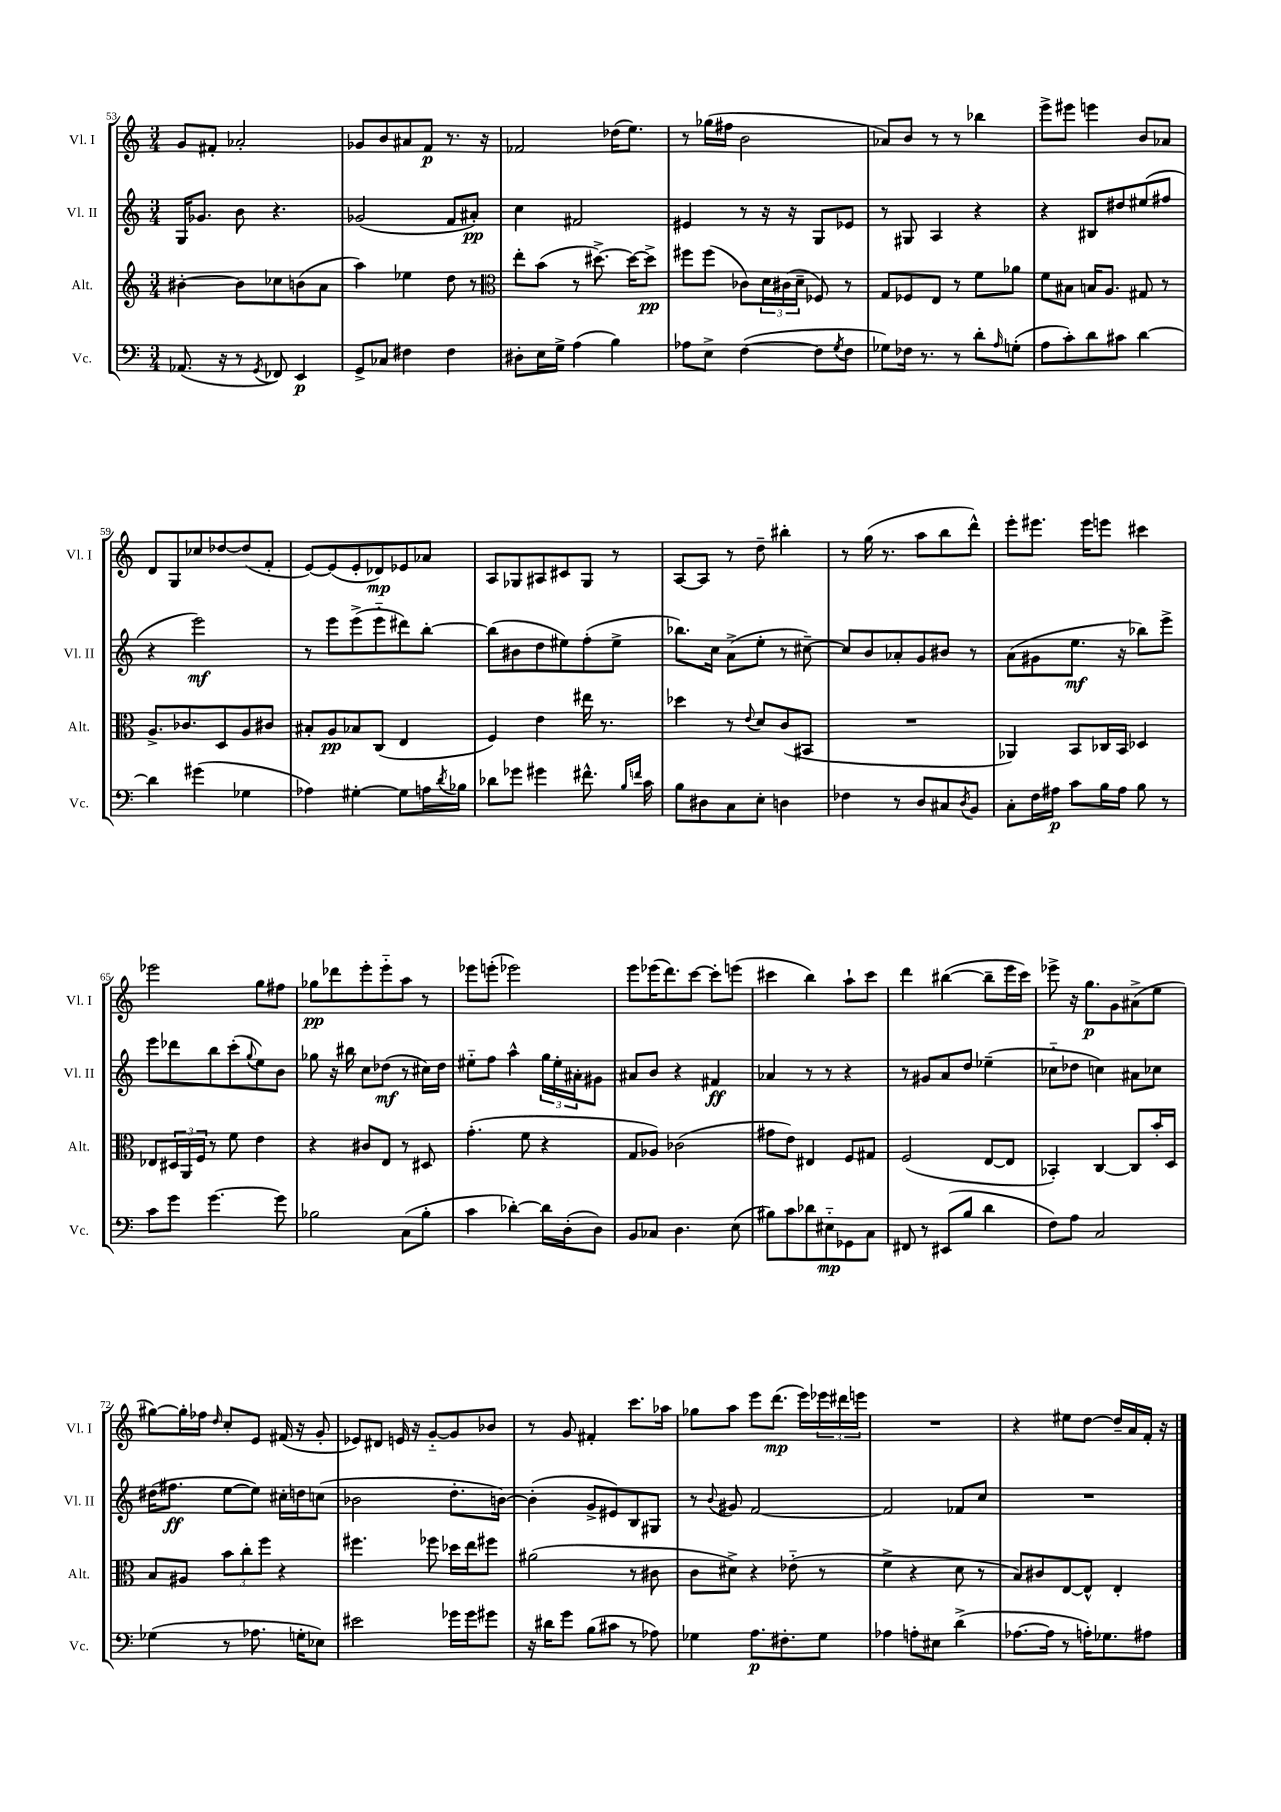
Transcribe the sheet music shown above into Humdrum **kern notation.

**kern	**dynam	**kern	**dynam	**kern	**dynam	**kern	**dynam
*part4	*part4	*part3	*part3	*part2	*part2	*part1	*part1
*staff4	*staff4	*staff3	*staff3	*staff2	*staff2	*staff1	*staff1
*I"Vc.	*	*I"Alt.	*	*I"Vl. II	*	*I"Vl. I	*
*I'Vc.	*	*I'Alt.	*	*I'Vl. II	*	*I'Vl. I	*
*clefF4	*	*clefG2	*	*clefG2	*	*clefG2	*
*k[]	*	*k[]	*	*k[]	*	*k[]	*
*M3/4	*	*M3/4	*	*M3/4	*	*M3/4	*
=53	=53	=53	=53	=53	=53	=53	=53
(8.AA-X/	.	[4b#X'\	.	16G/KL	.	8g/L	.
.	.	.	.	8.g-X/J	.	.	.
.	.	.	.	.	.	8f#X'/J	.
16r	.	.	.	.	.	.	.
8r	.	8b#\L]	.	8b\	.	2a-X'/	.
8qGG/	.	.	.	.	.	.	.
8FF-X/)	.	8cc-X\	.	4.r	.	.	.
4EE/	p	(8bn\	.	.	.	.	.
.	.	8a\J	.	.	.	.	.
=54	=54	=54	=54	=54	=54	=54	=54
8GG^/L	.	4aa\)	.	(2g-X/	.	8g-X/L	.
8C-X/J	.	.	.	.	.	8b/	.
4F#X\	.	4ee-X\	.	.	.	8a#X/	.
.	.	.	.	.	.	8f/J	p
4F#\	.	8dd\	.	8f/L	.	8.r	.
.	.	8r	.	8a#X'/J)	pp	.	.
.	.	.	.	.	.	16r	.
=55	=55	=55	=55	=55	=55	=55	=55
*	*	*clefC3	*	*	*	*	*
8D#X'\L	.	8ee'\L	.	4cc\	.	2f-X/	.
16E\L	.	(8b\J	.	.	.	.	.
16G^\JJ	.	.	.	.	.	.	.
(4A\	.	8r	.	2f#X/	.	.	.
.	.	[8.dd#X^\)	.	.	.	.	.
4B\)	.	.	.	.	.	(16dd-X\KL	.
.	.	16dd#\KL_	.	.	.	8.ee\J)	.
.	.	8dd#^\J]	pp	.	.	.	.
=56	=56	=56	=56	=56	=56	=56	=56
8A-X\L	.	8ff#X\L	.	4e#X/	.	8r	.
8E^\J	.	(8ff#\J	.	.	.	(16gg-X\LL	.
.	.	.	.	.	.	16ff#X\JJ	.
([4F\	.	8c-X\L)	.	8r	.	2b\	.
.	.	24d\L	.	16r	.	.	.
.	.	(24c#X\	.	.	.	.	.
.	.	.	.	16r	.	.	.
.	.	24d~\JJ	.	.	.	.	.
8F\L]	.	8F-X/)	.	8G/L	.	.	.
8qG/	.	.	.	.	.	.	.
8F\J	.	8r	.	8e-X/J	.	.	.
=57	=57	=57	=57	=57	=57	=57	=57
8G-X\L)	.	8G/L	.	8r	.	8a-X/L)	.
16F-X\Jk	.	8F-X/	.	8G#X/	.	8b/J	.
8.r	.	.	.	.	.	.	.
.	.	8E/J	.	4A/	.	8r	.
8r	.	8r	.	.	.	8r	.
8d'\L	.	8f\L	.	4r	.	4bb-X\	.
16qqA/	.	.	.	.	.	.	.
(8Gn'\J	.	8a-X\J	.	.	.	.	.
=58	=58	=58	=58	=58	=58	=58	=58
8A\L	.	8f\L	.	4r	.	8eee^\L	.
8c'\)	.	8B#X\J	.	.	.	8eee#X\J	.
8d\	.	16Bn/KL	.	8B#X/L	.	4eeen\	.
.	.	8.A/J	.	.	.	.	.
8c#X\J	.	.	.	8dd#X/	.	.	.
[4d\	.	8G#X/	.	(8ee#X/	.	8b/L	.
.	.	8r	.	8ff#X/J	.	8a-X/J	.
!!LO:LB:g=z
=59	=59	=59	=59	=59	=59	=59	=59
4d\]	.	8.A^/L	.	4r	.	8d/L	.
.	.	.	.	.	.	8G/	.
.	.	8.c-X/	.	.	.	.	.
(4g#X\	.	.	.	2eee\)	mf	8cc-X/	.
.	.	8D/	.	.	.	[8dd-X/	.
4G-X\	.	8A/	.	.	.	(8dd-/]	.
.	.	8c#X/J	.	.	.	8f'/J	.
=60	=60	=60	=60	=60	=60	=60	=60
4A-X\)	.	8B#X'/L	.	8r	.	[8e/L)	.
.	.	8A/	pp	8eee\L	.	(8e/]	.
[4G#X'\	.	8B-X/	.	(8eee^\	.	8e'/	.
.	.	(8C/J	.	8eee\	.	8d-X/)	mp
8G#\L]	.	4E/	.	8ddd#X\)	.	8e-X/	.
16An\L	.	.	.	[8bb'\J	.	8a-X/J	.
8qd/	.	.	.	.	.	.	.
16B-X\JJ	.	.	.	.	.	.	.
=61	=61	=61	=61	=61	=61	=61	=61
8d-X\L	.	4F/)	.	(8bb\L]	.	8A/L	.
8g-X\J	.	.	.	8b#X\	.	8G-X/	.
4g#X\	.	4e\	.	8dd\	.	8A#X/	.
.	.	.	.	8ee#X\)	.	8c#X/	.
8.f#X^^\	.	16ee#X\	.	(8ff'\	.	8G-/J	.
.	.	8.r	.	.	.	.	.
.	.	.	.	8ee#^\J	.	8r	.
16qqB/LL	.	.	.	.	.	.	.
16qqfn/JJ	.	.	.	.	.	.	.
16c\	.	.	.	.	.	.	.
=62	=62	=62	=62	=62	=62	=62	=62
8B\L	.	4dd-X\	.	8.bb-X\L)	.	[8A/L	.
8D#X\	.	.	.	.	.	8A/J]	.
.	.	.	.	16cc\Jk	.	.	.
8C\	.	8r	.	(8a^\L	.	8r	.
.	.	8qqe/	.	.	.	.	.
8E'\J	.	8d/L	.	8ee'\J	.	8dd~\	.
4Dn\	.	(8c/	.	8r	.	4bb#X'\	.
.	.	8BB#X/J	.	[8cc#X~\)	.	.	.
=63	=63	=63	=63	=63	=63	=63	=63
4F-X\	.	2.r	.	8cc#/L]	.	8r	.
.	.	.	.	8b/	.	(16gg\	.
.	.	.	.	.	.	8.r	.
8r	.	.	.	8a-X'/	.	.	.
8D/L	.	.	.	8g/	.	8aa\L	.
8C#X/	.	.	.	8b#X/J	.	8bb\	.
8qD/	.	.	.	.	.	.	.
8BB/J	.	.	.	8r	.	8ddd^^\J)	.
=64	=64	=64	=64	=64	=64	=64	=64
8C'\L	.	4AA-X/)	.	(8a\L	.	8eee'\L	.
16F\L	.	.	.	8g#X\	.	8.eee#X\J	.
16A#X\JJ	p	.	.	.	.	.	.
8c\L	.	8BB/L	.	8.ee\J	mf	.	.
.	.	.	.	.	.	16eee#\KL	.
16B\L	.	16C-X/L	.	.	.	8eeen\J	.
16A#\JJ	.	16BB/JJ	.	16r	.	.	.
8B\	.	4D-X/	.	8bb-X\L)	.	4ccc#X\	.
8r	.	.	.	8eee^\J	.	.	.
!!LO:LB:g=z
=65	=65	=65	=65	=65	=65	=65	=65
8c\L	.	8E-X/L	.	8eee\L	.	2eee-X\	.
8g\J	.	24D#X/L	.	8ddd-X\	.	.	.
.	.	24AA/	.	.	.	.	.
.	.	24F/JJ	.	.	.	.	.
[4.g\	.	8r	.	8bb\	.	.	.
.	.	8f\	.	(8ccc'\	.	.	.
.	.	.	.	8qqgg/	.	.	.
.	.	4e\	.	8ee\)	.	8gg\L	.
8g\]	.	.	.	8b\J	.	8ff#X\J	.
=66	=66	=66	=66	=66	=66	=66	=66
2B-X\	.	4r	.	8gg-X\	.	8gg-X\L	pp
.	.	.	.	16r	.	8ddd-X\	.
.	.	.	.	16bb#X\	.	.	.
.	.	8c#X/L	.	8cc\L	.	8eee'\	.
.	.	8E/J	.	(8dd-X\J	mf	8eee\	.
(8C\L	.	8r	.	8r	.	8aa\J	.
8B-'\J	.	8D#X/	.	16cc#X\LL)	.	8r	.
.	.	.	.	16dd-\JJ	.	.	.
=67	=67	=67	=67	=67	=67	=67	=67
4c\	.	(4.g'\	.	8ee#X\L	.	8eee-X\L	.
.	.	.	.	8ff\J	.	(8eeen'\J	.
[4d-X'\)	.	.	.	4aa^^\	.	2eee-X\)	.
.	.	8f\	.	.	.	.	.
16d-\LL]	.	4r	.	24gg\LL	.	.	.
.	.	.	.	24ee#'\	.	.	.
(16D'\J	.	.	.	.	.	.	.
.	.	.	.	24a#X'\J	.	.	.
8D\J)	.	.	.	8g#X\J	.	.	.
=68	=68	=68	=68	=68	=68	=68	=68
8BB/L	.	8G/L	.	8a#X/L	.	8eee\L	.
8C-X/J	.	8A-X/J)	.	8b/J	.	(16eee-X\K	.
.	.	.	.	.	.	8.ddd\)	.
4.D\	.	(2c-X\	.	4r	.	.	.
.	.	.	.	.	.	[8ccc\J	.
.	.	.	.	4f#X/	ff	8ccc'\L]	.
(8E\	.	.	.	.	.	(8eeen\J	.
=69	=69	=69	=69	=69	=69	=69	=69
8B#X\L)	.	8g#X\L	.	4a-X/	.	4ccc#X\	.
8c\	.	8e\J)	.	.	.	.	.
8d-X\	.	4E#X/	.	8r	.	4bb\)	.
8E#X\	mp	.	.	8r	.	.	.
8GG-X\	.	8F/L	.	4r	.	8aa`\L	.
8C\J	.	8G#X/J	.	.	.	8ccc#\J	.
=70	=70	=70	=70	=70	=70	=70	=70
8FF#X/	.	(2F/	.	8r	.	4ddd\	.
8r	.	.	.	8g#X/L	.	.	.
(8EE#X/L	.	.	.	8a/	.	([4bb#X\	.
8B/J	.	.	.	8dd/J	.	.	.
4d\	.	[8E/L	.	(4ee-X~\	.	8bb#~\L]	.
.	.	8E/J]	.	.	.	16eee\L	.
.	.	.	.	.	.	16ccc\JJ)	.
=71	=71	=71	=71	=71	=71	=71	=71
8F\L)	.	4BB-X'/)	.	8cc-X\L	.	8eee-X^\	.
8A\J	.	.	.	8dd-X\J	.	16r	.
.	.	.	.	.	.	8.gg\L	p
2C/	.	[4C/	.	4ccn\)	.	.	.
.	.	.	.	.	.	8g\	.
.	.	8C/L]	.	8a#X\L	.	(8a#X^\	.
.	.	16b'/L	.	8cc-X\J	.	8ee\J	.
.	.	16D/JJ	.	.	.	.	.
!!LO:LB:g=z
=72	=72	=72	=72	=72	=72	=72	=72
(4G-X\	.	8B/L	.	(16dd#X\KL	.	[8gg#X\L)	.
.	.	.	.	8.ff#X\J	ff	.	.
.	.	8A#X/J	.	.	.	16gg#'\L]	.
.	.	.	.	.	.	16ff-X\JJ	.
.	.	.	.	.	.	16qqdd/	.
8r	.	12b\L	.	[8ee\L	.	8cc'/L	.
.	.	12cc'\	.	.	.	.	.
8.A-X\	.	.	.	8ee\J])	.	8e/J	.
.	.	12ff\J	.	.	.	.	.
.	.	4r	.	16cc#X'\LL	.	(16f#X/	.
16Gn'\KL	.	.	.	16ddn\J	.	16r	.
8E-X\J)	.	.	.	(8ccn\J	.	8g'/	.
=73	=73	=73	=73	=73	=73	=73	=73
2e#X\	.	4.ff#X\	.	2b-X\	.	8e-X/L)	.
.	.	.	.	.	.	8d#X/J	.
.	.	.	.	.	.	16en/	.
.	.	.	.	.	.	16r	.
.	.	8ff-X\	.	.	.	[8g/L	.
16g-X\LL	.	16dd-X\LL	.	8.dd'\L	.	8g/]	.
16g-\J	.	16ee\J	.	.	.	.	.
8g#X\J	.	8ff#X\J	.	.	.	8b-X/J	.
.	.	.	.	[16bn\Jk)	.	.	.
=74	=74	=74	=74	=74	=74	=74	=74
16r	.	(2a#X\	.	(4b'\]	.	8r	.
16d#X\KL	.	.	.	.	.	.	.
8g\J	.	.	.	.	.	8g/	.
(8B\L	.	.	.	8g^/L	.	4f#X'/	.
8c#X\J	.	.	.	8e#X/)	.	.	.
8r	.	8r	.	8B/	.	8.ccc\L	.
8A-X\)	.	8c#X\	.	8G#X/J	.	.	.
.	.	.	.	.	.	16aa-X\Jk	.
=75	=75	=75	=75	=75	=75	=75	=75
4G-X\	.	8c\L	.	8r	.	8gg-X\L	.
.	.	.	.	8qqb/	.	.	.
.	.	8d#X^\J)	.	8g#X/	.	8aa\J	.
8.A\L	p	4r	.	[2f/	.	8eee\L	.
.	.	.	.	.	.	(8.ddd\J	mp
8.F#X'\	.	.	.	.	.	.	.
.	.	(8e-X\	.	.	.	.	.
.	.	.	.	.	.	16eee\LL)	.
8G-\J	.	8r	.	.	.	24eee-X\	.
.	.	.	.	.	.	24ddd#X\	.
.	.	.	.	.	.	24eeen\JJ	.
=76	=76	=76	=76	=76	=76	=76	=76
4A-X\	.	4f^\	.	2f/]	.	2.r	.
8An'\L	.	4r	.	.	.	.	.
8E#X\J	.	.	.	.	.	.	.
(4d^\	.	8d\	.	8f-X/L	.	.	.
.	.	8r	.	8cc/J	.	.	.
=77	=77	=77	=77	=77	=77	=77	=77
[8.A-X\L	.	8B/L)	.	2.r	.	4r	.
.	.	8c#X/	.	.	.	.	.
16A-\Jk]	.	.	.	.	.	.	.
8r	.	[8E/	.	.	.	8ee#X\L	.
16An'\KL)	.	8E^^/J]	.	.	.	[8dd\J	.
8.G-X\	.	.	.	.	.	.	.
.	.	4E'/	.	.	.	16dd~/LL]	.
.	.	.	.	.	.	16a/	.
8A#X\J	.	.	.	.	.	16f'/JJ	.
.	.	.	.	.	.	16r	.
==	==	==	==	==	==	==	==
*-	*-	*-	*-	*-	*-	*-	*-
